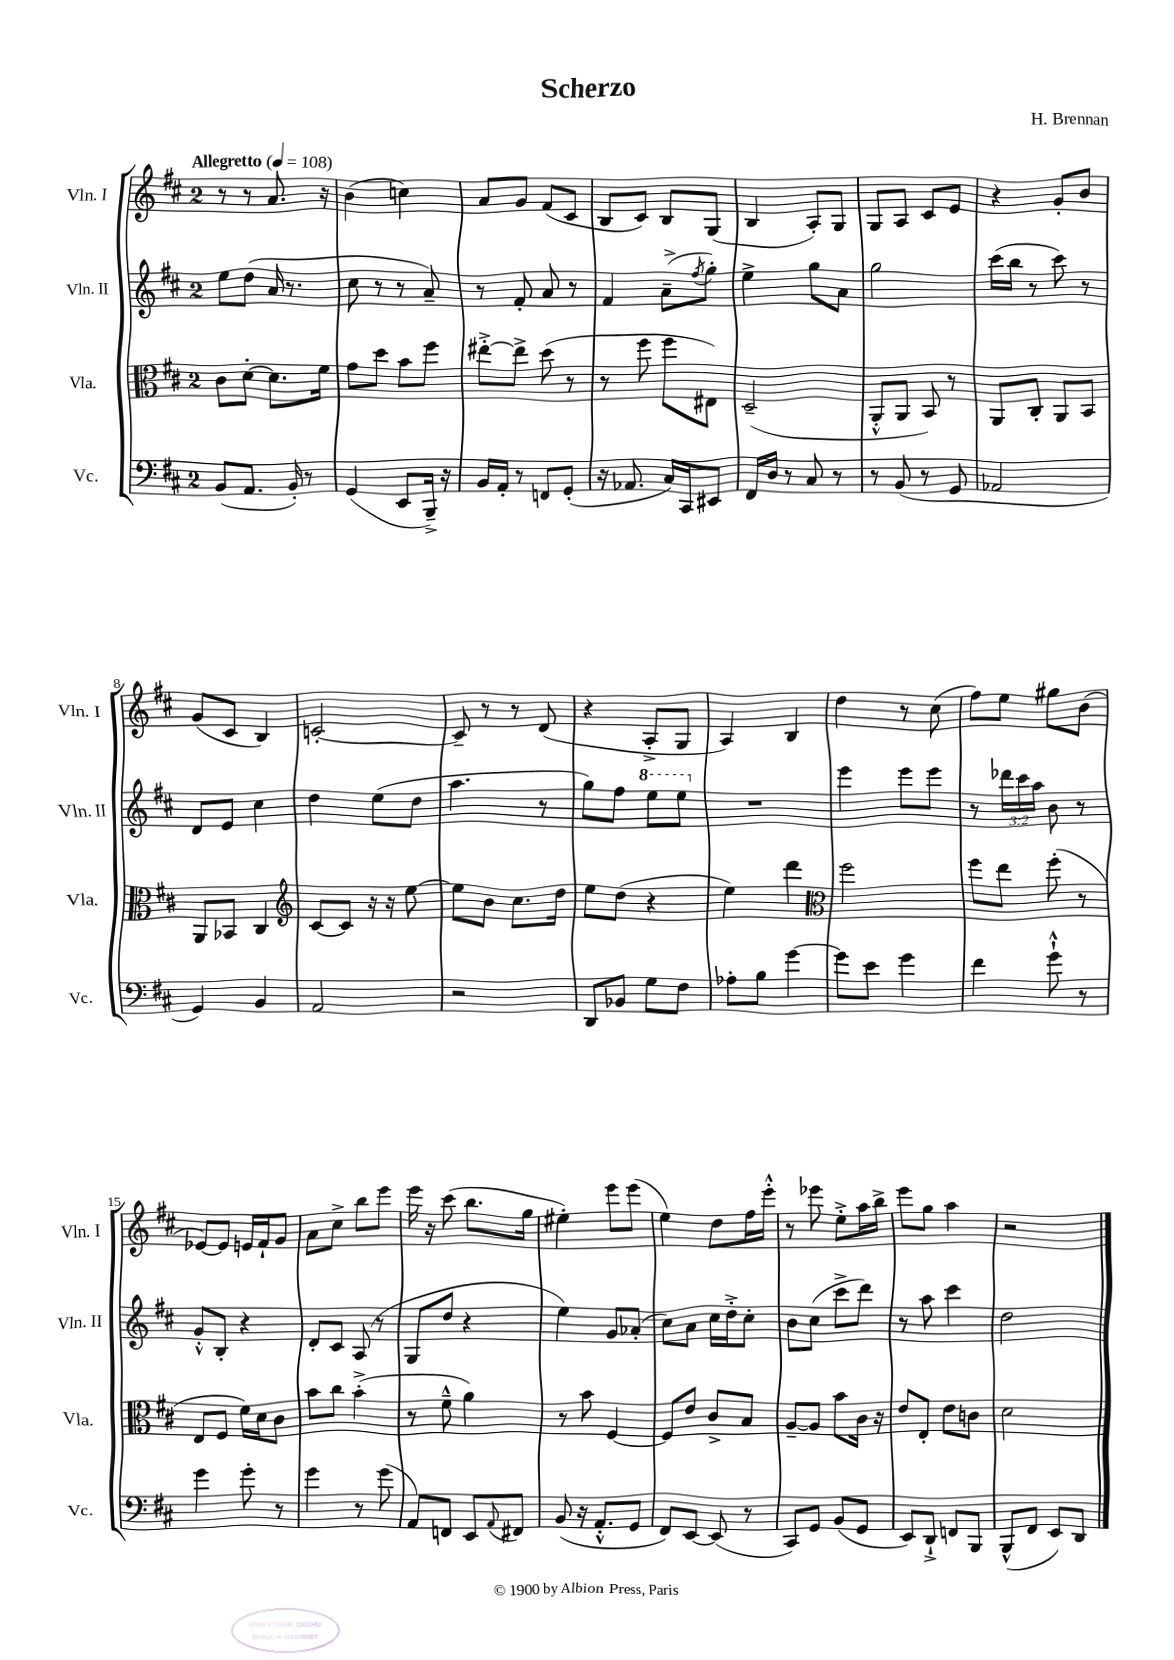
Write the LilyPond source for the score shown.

\header { title = "Scherzo" composer = "H. Brennan" }
<<
\new StaffGroup <<
\new Staff = "s0" \with { instrumentName = "Vln. I" shortInstrumentName = "Vln. I" } {
    \clef treble \key d \major \once \override Staff.TimeSignature.style = #'single-digit \time 2/4 \tempo "Allegretto" 4 = 108
    r8 r8 a'8. r16 |
    b'4( c''4) |
    a'8 g'8 fis'8( cis'8 |
    b8 cis'8) b8 g8( |
    b4 a8-.) g8 |
    g8 a8 cis'8 e'8 |
    r4 g'8-. b'8 |
    g'8( cis'8 b4) |
    c'2~-. |
    c'8-- r8 r8 d'8( |
    r4 a8-.-> g8 |
    a4) b4 |
    d''4 r8 cis''8( |
    fis''8) e''8 gis''8 b'8( |
    ees'8~) ees'8 e'16 fis'16-! g'8 |
    a'8 cis''8-> b''8 e'''8 |
    e'''16 r16 cis'''8( b''8. g''16 |
    eis''4-.) e'''8 e'''8( |
    e''4) d''8 fis''16 e'''16-.-^ |
    r8 ees'''8 e''8-.-> a''16 b''16-> |
    e'''8 g''8 a''4 |
    r2 \bar "|." |
}
\new Staff = "s1" \with { instrumentName = "Vln. II" shortInstrumentName = "Vln. II" } {
    \clef treble \key d \major \once \override Staff.TimeSignature.style = #'single-digit \time 2/4 \override Staff.TupletNumber.text = #tuplet-number::calc-fraction-text
    e''8 d''8( a'16 r8. |
    cis''8 r8 r8 a'8--) |
    r8 fis'8-. a'8 r8 |
    fis'4 a'8--->( \acciaccatura { fis''8 } g''8-.) |
    e''4-> g''8 a'8 |
    g''2 |
    cis'''16( b''16 r8 cis'''8) r8 |
    d'8 e'8 cis''4 |
    d''4 e''8( d''8 |
    a''4. r8 |
    g''8) fis''8 \ottava #1 e'''8 e'''8 \ottava #0 |
    R2 |
    e'''4 e'''8 e'''8 |
    r8 \tuplet 3/2 { des'''16 cis'''16 a''16 } b'8 r8 |
    g'8-.-^ b8-. r4 |
    d'8-. cis'8 a8( r8 |
    g8 d''8 r4 |
    e''4) g'8 aes'8-.( |
    cis''8) a'8 cis''16 d''16-.-> cis''8-. |
    b'8 cis''8( cis'''8-> d'''8) |
    r8 a''8 cis'''4 |
    d''2 \bar "|." |
}
\new Staff = "s2" \with { instrumentName = "Vla." shortInstrumentName = "Vla." } {
    \clef alto \key d \major \once \override Staff.TimeSignature.style = #'single-digit \time 2/4
    cis'8 d'8~-. d'8. fis'16 |
    g'8 d''8 b'8 fis''8 |
    eis''8~-.-> eis''8-> d''8( r8 |
    r8 fis''8 fis''8 eis8) |
    d2--( |
    a,8-.-^ a,8 b,8) r8 |
    a,8 cis8-. a,8 b,8 |
    a,8 bes,8 cis4 |
    \clef treble cis'8~ cis'8 r16 r16 e''8~ |
    e''8 b'8 cis''8. d''16 |
    e''8 d''8( r4 |
    e''4) d'''4 |
    \clef alto fis''2 |
    fis''8 e''8 fis''8-.( r8 |
    e8 fis8 fis'16) d'16 cis'8 |
    b'8 cis''8 b'4-.->( |
    r8 fis'8---^ a'4) |
    r8 b'8 fis4~ |
    fis8 e'8 cis'8-> b8 |
    a8~-- a8 b'8 cis'16 r16 |
    e'8 e8-. e'8 c'8 |
    d'2 \bar "|." |
}
\new Staff = "s3" \with { instrumentName = "Vc." shortInstrumentName = "Vc." } {
    \clef bass \key d \major \once \override Staff.TimeSignature.style = #'single-digit \time 2/4
    b,8( a,8. b,16-.) r8 |
    g,4( e,8 b,,16--->) r16 |
    b,16 a,16-. r8 f,8 g,8-.( |
    r16 aes,8. cis16) cis,16 eis,8 |
    fis,16 d16 r8 cis8 r8 |
    r8 b,8( r8 g,8 |
    aes,2 |
    g,4) b,4 |
    a,2 |
    r2 |
    d,8 bes,8 g8 fis8 |
    aes8-. b8 g'4~ |
    g'8 e'8 g'4 |
    fis'4 g'8-!-^ r8 |
    g'4 g'8-. r8 |
    g'4 r8 g'8( |
    a,8) f,8 e,8 \appoggiatura { a,8 } fis,8 |
    b,8( r16 a,8.-.-^ g,8 |
    fis,8) e,8~ e,8( r8 |
    cis,8) g,8 b,8( g,8 |
    e,8) d,8-!-> f,8 b,,8 |
    b,,8-^( fis,8 e,8) d,8 \bar "|." |
}
>>
>>
